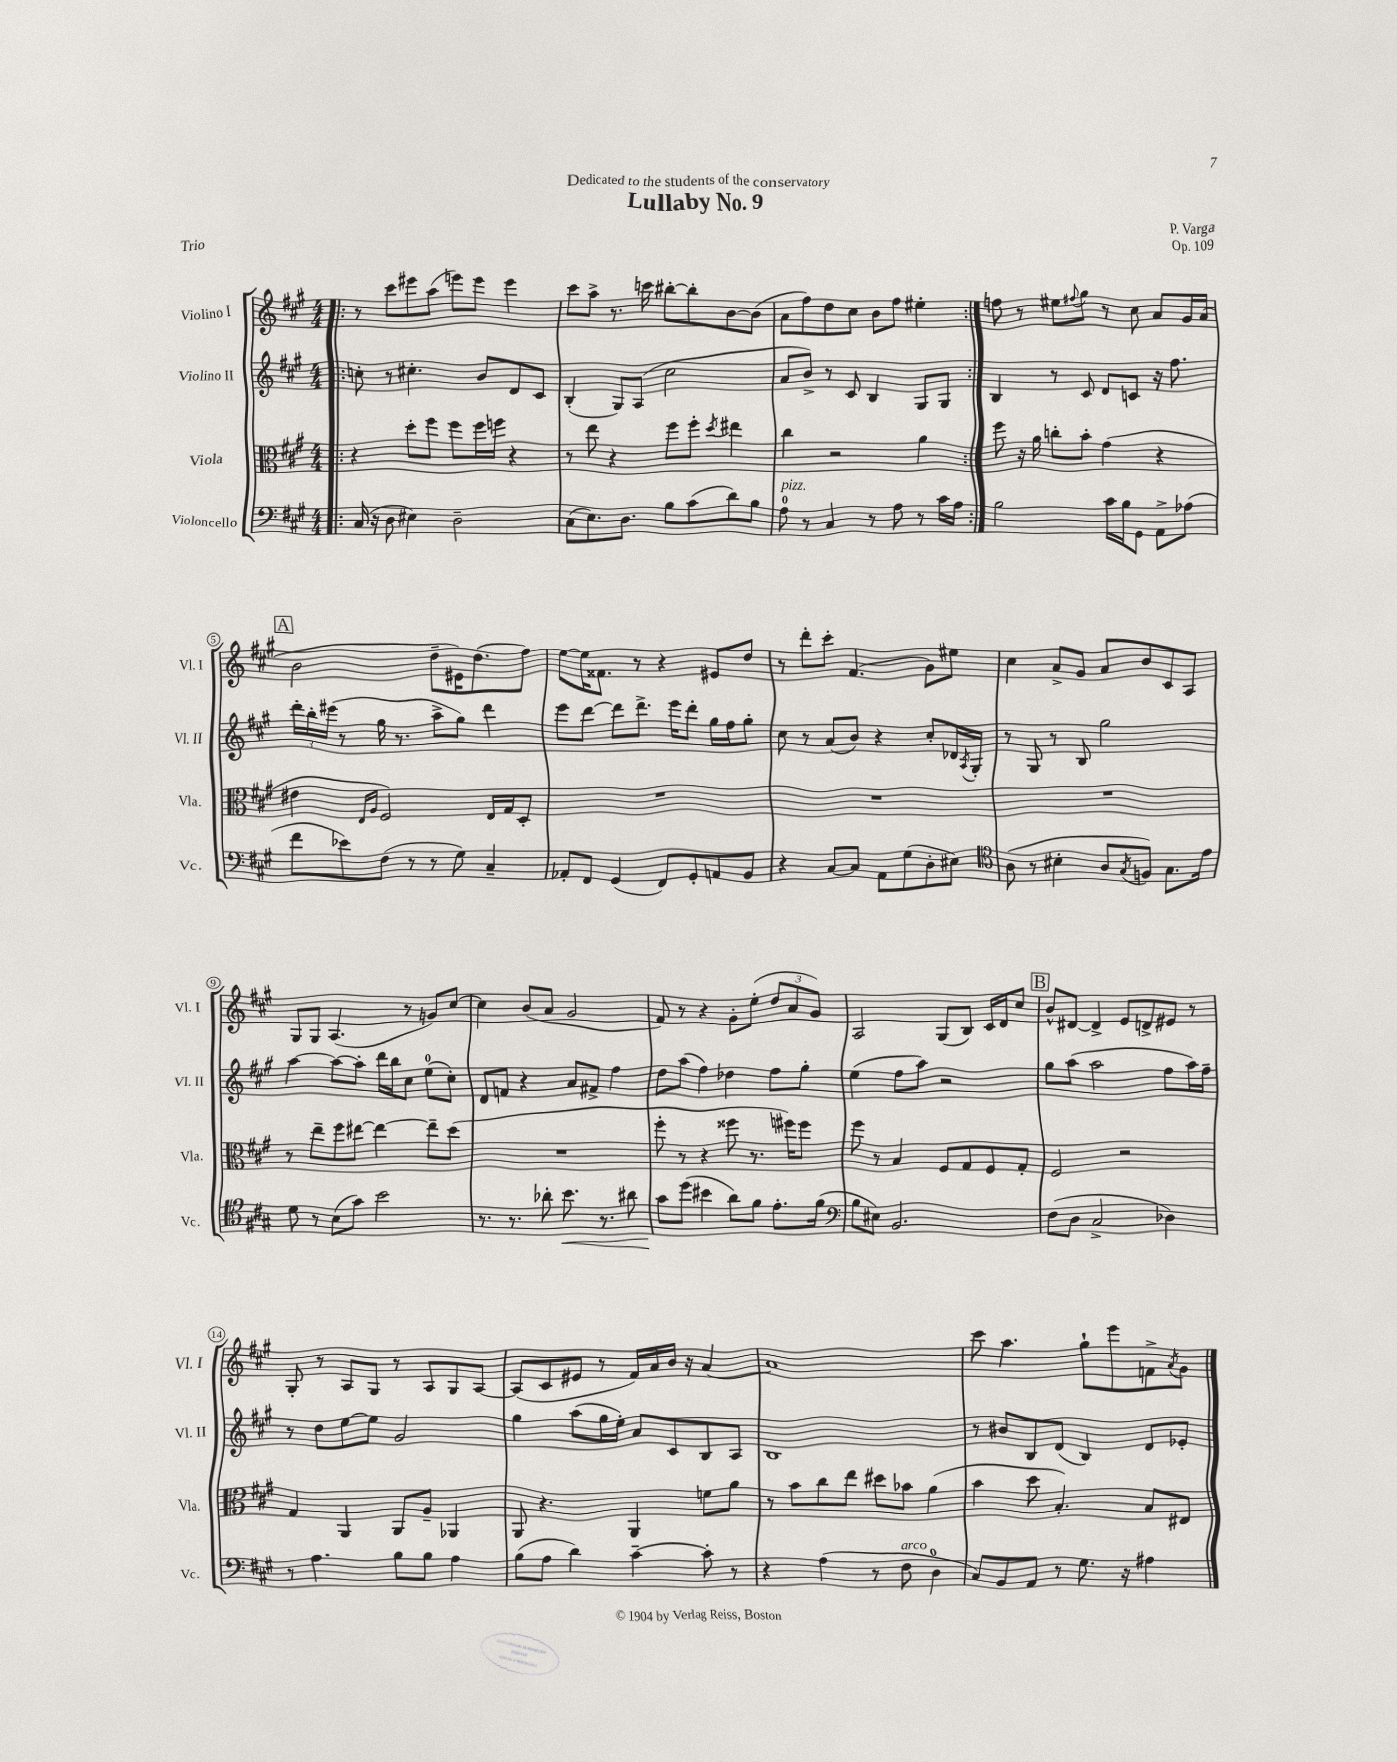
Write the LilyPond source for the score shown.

\header { title = "Lullaby No. 9" composer = "P. Varga" dedication = "Dedicated to the students of the conservatory" opus = "Op. 109" piece = "Trio" }
<<
\new StaffGroup <<
\new Staff = "s0" \with { instrumentName = "Violino I" shortInstrumentName = "Vl. I" } {
    \clef treble \key a \major \numericTimeSignature \time 4/4
    \repeat volta 2 { \bar ".|:" r8 cis'''8 eis'''8 a''8( e'''8) e'''8 e'''4 |
    cis'''8 a''8-> r8. c'''16 bis''8~-. bis''8-. b'8~ b'8( |
    a'8 fis''8) d''8 cis''8 b'8 fis''8 eis''4-. | }
    f''8 r8 eis''8 \appoggiatura { fis''8 } gis''8 r8 cis''8 a'8 gis'16 a'16( |
    \mark \markup { \box "A" } b'2 d''8-- eis'16) d''8.( fis''8) |
    e''8~ e''16 fisis'8. r8 r4 eis'8 d''8 |
    r8 d'''8-. cis'''8-. fis'4.( gis'8) eis''8 |
    cis''4 a'8-> gis'8 a'8 b'8 cis'8 a8 |
    gis8 gis8 a4.( r8 g'8) cis''8~ |
    cis''4 b'8( a'8 gis'2 |
    fis'8) r8 r4 gis'8-. e''8-.( \tuplet 3/2 { d''8 a'8 gis'8) } |
    a2 gis8( b8) cis'16 d'16 cis''8 |
    \mark \markup { \box "B" } b'8-^ dis'8~ dis'4-> e'8 d'8-> eis'8 r8 |
    gis8-. r8 a8 gis8 r8 a8 gis8 a8~ |
    a8( cis'8 eis'8 r8 fis'16) a'16 b'16 r16 a'4~ |
    a'1 |
    cis'''8 a''4. gis''8-! e'''8 f'8-> \acciaccatura { a'8 } gis'8 \bar "|." |
}
\new Staff = "s1" \with { instrumentName = "Violino II" shortInstrumentName = "Vl. II" } {
    \clef treble \key a \major \numericTimeSignature \time 4/4
    \repeat volta 2 { \bar ".|:" c''8-. r8 cis''4.-. b'8 d'8 cis'8 |
    b4-.( gis8) a8( cis''2 |
    a'8 b'8->) r8 cis'8 b4 gis8 gis8 | }
    b4 r8 cis'8 d'8 c'8 r16 fis''8. |
    \mark \markup { \box "A" } \tuplet 3/2 { d'''16-. b''16-. eis'''16( } r8 gis''16 r8. a''8-> gis''8) d'''4 |
    e'''8 d'''8~ d'''8 d'''8.-> e'''16 d'''8-. gis''16 fis''16 gis''8-. |
    cis''8 r8 a'8( b'8) r4 cis''8-. des'16 \acciaccatura { a8 } gis16-. |
    r8 gis8 r8 b8 gis''2 |
    a''4~ a''8~ a''8-. d'''16 b''16 cis''8 e''8-0( cis''8-.) |
    d'8 f'8 r4 a'8 fis'8-> fis''4 |
    d''8 a''8( fis''4) des''4 fis''8 gis''8-. |
    e''4( fis''8 a''8) r2 |
    \mark \markup { \box "B" } gis''8 a''8( a''2 fis''8 a''16) fis''16-- |
    r8 d''8 e''8~ e''8 gis'2 |
    gis''4 a''8( gis''16 e''16-.) a'8 cis'8 b8 a8 |
    b1 |
    r8 bis'8 b8 d'8( b4) d'8 ees'8-. \bar "|." |
}
\new Staff = "s2" \with { instrumentName = "Viola" shortInstrumentName = "Vla." } {
    \clef alto \key a \major \numericTimeSignature \time 4/4
    \repeat volta 2 { \bar ".|:" r4 d''8-. fis''8 fis''8 fis''16 f''16 r4 |
    r8 e''8 r4 fis''8 fis''8-. \acciaccatura { d''8 } eis''4 |
    cis''4 r2 a'4 | }
    fis''8 r16 a'16 c''8-. b'8-. gis'4( r4 |
    \mark \markup { \box "A" } eis'4 \grace { e16 a16 } fis2) e16 gis16 d8-. |
    R1 |
    R1 |
    R1 |
    r8 e''8-- fis''8 eis''8~ eis''4~ eis''8-- d''8( |
    R1 |
    fis''8-. r8 r4 fisis''8 r8. fis''16) fis''8 |
    fis''8 r8 b4 fis8 gis8 fis8 gis8-. |
    \mark \markup { \box "B" } fis2 r2 |
    gis4 a,4 a,8 a8-- aes,4 |
    a,8 r4. a,4 f'8 a'8 |
    r8 b'8 cis''8 e''8 dis''8 bes'8 a'4( |
    b'4 d''8 b4.-.) b8 eis8 \bar "|." |
}
\new Staff = "s3" \with { instrumentName = "Violoncello" shortInstrumentName = "Vc." } {
    \clef bass \key a \major \numericTimeSignature \time 4/4
    \repeat volta 2 { \bar ".|:" cis16( r16 d8 eis4) d2-- |
    cis8( e8.) d8. b8 cis'8( d'8) b8 |
    a8-0^\markup { \italic "pizz." } r8 cis4 r8 a8 r8 cis'16 a16 | }
    b2 cis'16 b16 gis,8 a,8-> aes8( |
    \mark \markup { \box "A" } fis'8 ees'8) fis8( r8 r8 gis8) cis4-- |
    aes,8-. fis,8 gis,4( fis,8) gis,8-. a,8 b,8 |
    r4 cis8~ cis8 a,8 gis8( d8-. eis8) |
    \clef tenor a8( r8 bis4-. a8 \acciaccatura { gis8 } f8) gis8. e'16 |
    d'8 r8 b8( gis'8) b'2 |
    r8. r8. aes'8-. b'8.\< r8. ais'8 |
    gis'8\! d''8( bis'4 a'8) fis'8 e'8.-. fis'16( |
    \clef bass b8 eis8) b,2. |
    \mark \markup { \box "B" } fis8( d8 cis2-> des4) |
    r8 a4. b8 b8 a4 |
    b8( a8 d'4) cis'4~-- cis'8-. r8 |
    r4 a4( r8 fis8^\markup { \italic "arco" } d4-0 |
    cis8) b,8 a,8 r8 gis8. r16 ais4 \bar "|." |
}
>>
>>
\layout { \context { \Score \override BarNumber.stencil = #(make-stencil-circler 0.1 0.3 ly:text-interface::print) } }
